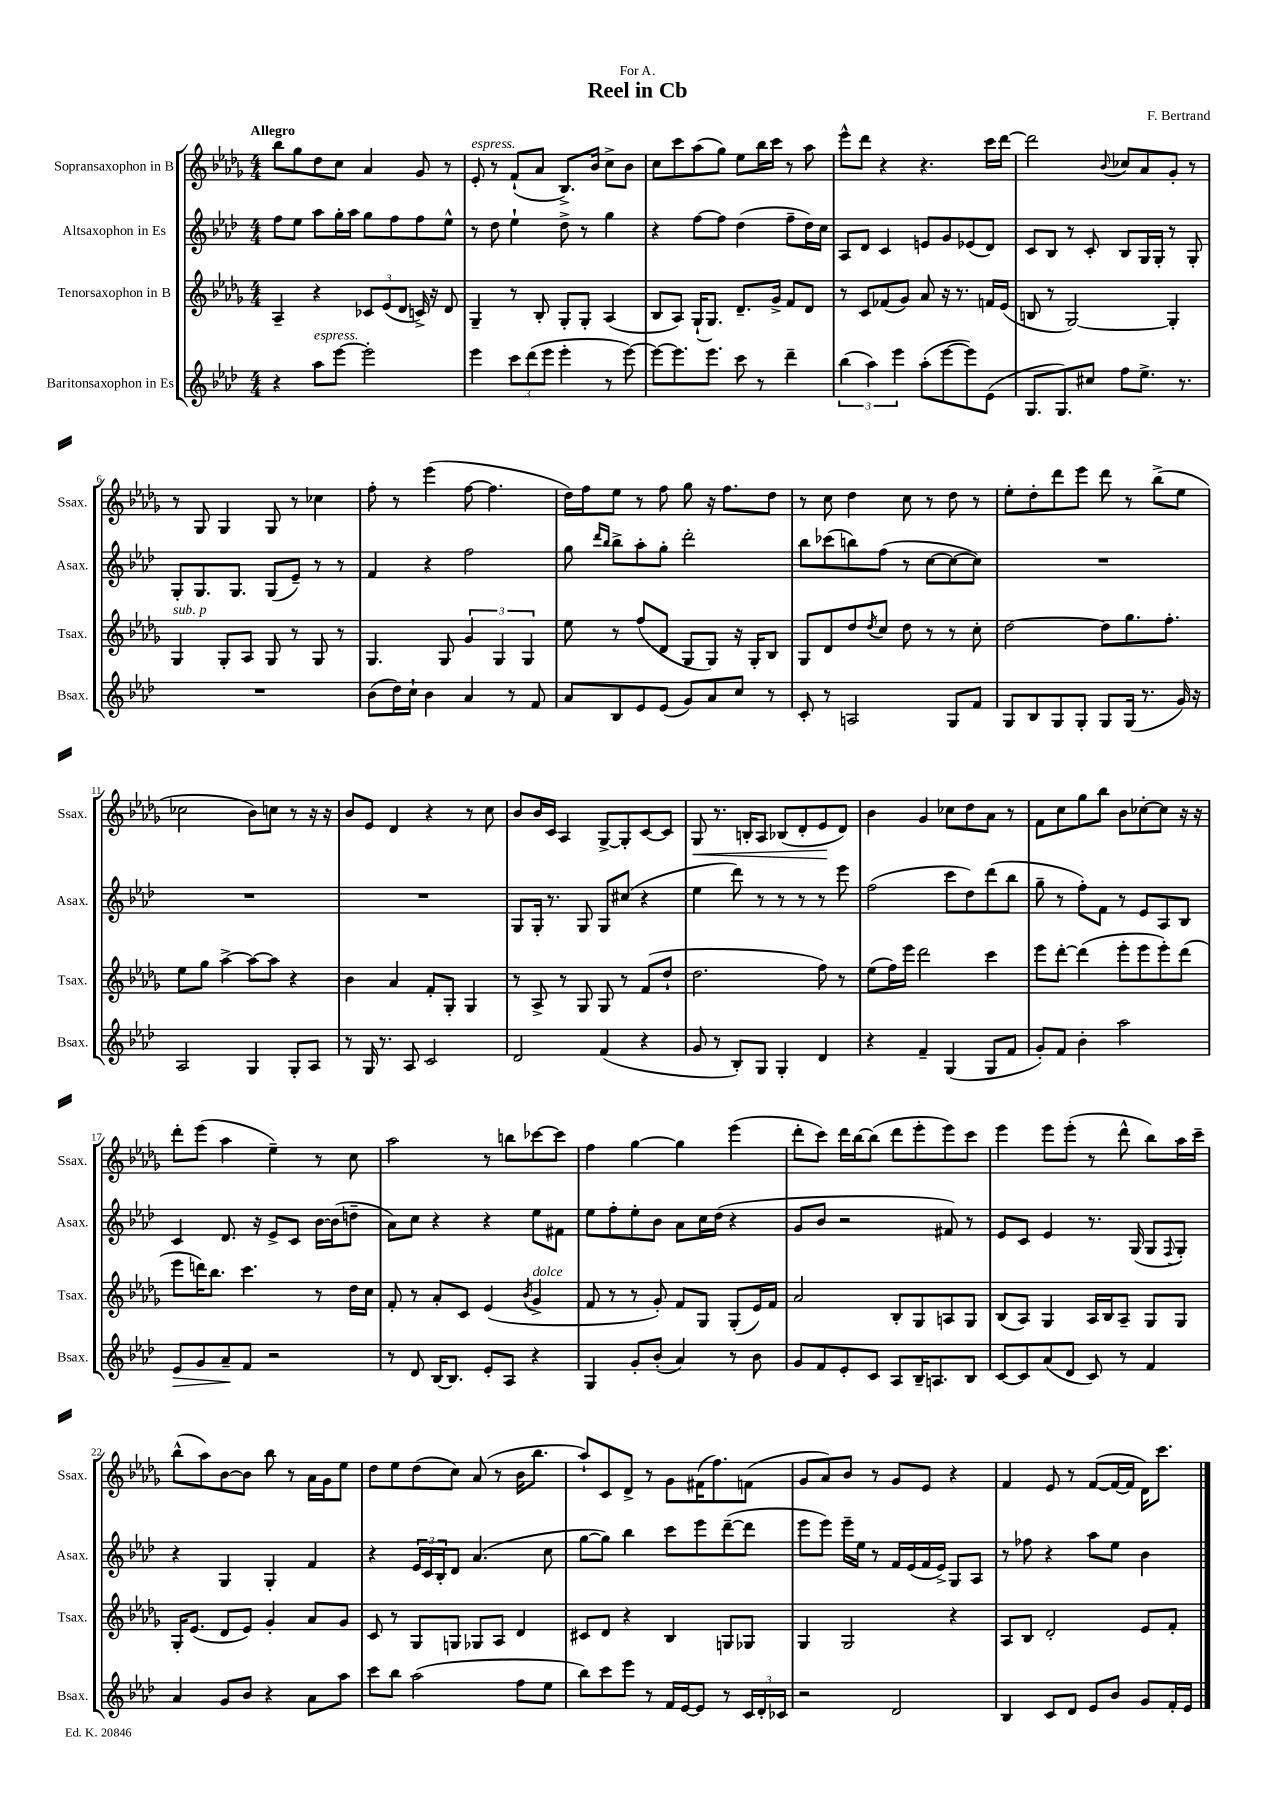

**kern	**dynam	**kern	**kern	**kern	**dynam
*part4	*part4	*part3	*part2	*part1	*part1
*staff4	*staff4	*staff3	*staff2	*staff1	*staff1
*I"Baritonsaxophon in Es	*	*I"Tenorsaxophon in B	*I"Altsaxophon in Es	*I"Sopransaxophon in B	*
*I'Bsax.	*	*I'Tsax.	*I'Asax.	*I'Ssax.	*
*clefG2	*	*clefG2	*clefG2	*clefG2	*
*k[b-e-a-d-]	*	*k[b-e-a-d-g-]	*k[b-e-a-d-]	*k[b-e-a-d-g-]	*
*M4/4	*	*M4/4	*M4/4	*M4/4	*
=1	=1	=1	=1	=1	=1
!	!	!	!	!LO:TX:a:B:t=Allegro	!
4r	.	4A-~/	8ff\L	8bb-\L	.
.	.	.	8ee-\J	8gg-\	.
!LO:TX:a:i:t=espress.	!	!	!	!	!
8aa-\L	.	4r	8aa-\L	8dd-\	.
[8eee-\J	.	.	16gg'\L	8cc\J	.
.	.	.	16aa-\JJ	.	.
2eee-'\]	.	12c-X/L	8gg\L	4a-/	.
.	.	(12e-/	.	.	.
.	.	.	8ff\	.	.
.	.	12d-/J	.	.	.
.	.	16cn^/)	8ff\	8g-/	.
.	.	16r	.	.	.
.	.	8d-/	8ee-^^\J	8r	.
=2	=2	=2	=2	=2	=2
!	!	!	!	!LO:TX:a:i:t=espress.	!
4eee-\	.	4G-~/	8r	8e-'/	.
.	.	.	8dd-\	8r	.
12ccc\L	.	8r	4ee-`\	(8f`/L	.
(12ddd-\	.	.	.	.	.
.	.	8B-'/	.	8a-/J	.
12eee-\J	.	.	.	.	.
4eee-'\	.	8G-'/L	8dd-^\	8.B-^/L)	.
.	.	8G-'/J	8r	.	.
.	.	.	.	16b-/Jk	.
8r	.	(4A-/	4gg\	8cc^\L	.
[8eee-\)	.	.	.	8b-\J	.
=3	=3	=3	=3	=3	=3
8eee-\L_	.	8B-/L	4r	8cc\L	.
8.eee-\]	.	8A-/J)	.	8ccc\	.
.	.	(16G-`/KL	[8ff\L	(8aa-\	.
8.eee-\J	.	8.G-/J)	.	.	.
.	.	.	8ff\J]	8gg-\J)	.
8ccc\	.	8.d-~/L	(4dd-\	8ee-\L	.
8r	.	.	.	16bb-\L	.
.	.	16g-^/Jk	.	16ccc\JJ	.
4ddd-~\	.	8f/L	8ff~\L	8r	.
.	.	8d-/J	16dd-\L)	8aa-\	.
.	.	.	16cc\JJ	.	.
=4	=4	=4	=4	=4	=4
(6bb-\	.	8r	8A-/L	8eee-^^\L	.
.	.	8c/L	8d-/J	8ddd-\J	.
6aa-\)	.	.	.	.	.
.	.	(8f-X/	4c/	4r	.
6eee-\	.	.	.	.	.
.	.	8g-/J)	.	.	.
(8aa-'\L	.	8a-/	8en/L	4.r	.
[8eee-\	.	16r	8g/	.	.
.	.	8.r	.	.	.
8eee-\])	.	.	(8e-X/	.	.
(8e-\J	.	16fn/LL	8d-/J)	16ccc\LL	.
.	.	(16e-/JJ	.	[16ddd-\JJ	.
=5	=5	=5	=5	=5	=5
8.G/L	.	8Bn/	8c/L	2ddd-\]	.
.	.	8r	8B-/J	.	.
8.G/)	.	.	.	.	.
.	.	[2G-/)	8r	.	.
8cc#X/J	.	.	8c'/	.	.
.	.	.	.	8qqb-/	.
8ff\L	.	.	8B-/L	8cc-X/L	.
8.ee-^\J	.	.	16G/L	8a-/	.
.	.	.	16G'/JJ	.	.
.	.	4G-'/]	8r	8g-'/J	.
8.r	.	.	.	.	.
.	.	.	8G'/	8r	.
!!LO:LB:g=z
=6	=6	=6	=6	=6	=6
!	!	!LO:TX:a:i:t=sub. p	!	!	!
1r	.	4G-/	8G'/L	8r	.
.	.	.	8.G/	8G-/	.
.	.	8G-'/L	.	4G-/	.
.	.	.	8.G/J	.	.
.	.	8A-/J	.	.	.
.	.	8G-/	(8G/L	8G-/	.
.	.	8r	8e-~/J)	8r	.
.	.	8G-/	8r	4cc-X\	.
.	.	8r	8r	.	.
=7	=7	=7	=7	=7	=7
(8b-\L	.	4.G-/	4f/	8ff'\	.
16dd-\L)	.	.	.	8r	.
16cc`\JJ	.	.	.	.	.
4b-\	.	.	4r	(4eee-\	.
.	.	8G-/	.	.	.
4a-/	.	6g-/	2ff\	[8ff\	.
.	.	.	.	4.ff\]	.
.	.	6G-/	.	.	.
8r	.	.	.	.	.
.	.	6G-/	.	.	.
8f/	.	.	.	.	.
=8	=8	=8	=8	=8	=8
8a-/L	.	8ee-\	8gg\	16dd-\LL)	.
.	.	.	.	16ff\J	.
.	.	.	16qqddd-/LL	.	.
.	.	.	16qqbb-/JJ	.	.
8B-/	.	8r	8bb-^\L	8ee-\J	.
8e-/	.	(8ff/L	8aa-'\	8r	.
(8e-/J	.	8d-/J	8gg'\J	8ff\	.
8g/L)	.	8G-/L	2ddd-'\	8gg-\	.
8a-/	.	8G-/J)	.	16r	.
.	.	.	.	8.ff\L	.
8cc/J	.	16r	.	.	.
.	.	16G-'/KL	.	.	.
8r	.	8B-/J	.	8dd-\J	.
=9	=9	=9	=9	=9	=9
8c'/	.	8G-/L	8bb-\L	8r	.
8r	.	8d-/	(8ccc-X\	8cc\	.
2An/	.	8dd-/	8bbn\)	4dd-\	.
.	.	8qdd-/	.	.	.
.	.	8cc/J	(8ff\J	.	.
.	.	8dd-\	8r	8cc\	.
.	.	8r	[8cc\L	8r	.
8G/L	.	8r	8cc\_	8dd-\	.
8f/J	.	8cc'\	8cc\J])	8r	.
=10	=10	=10	=10	=10	=10
8G/L	.	[2dd-\	1r	8ee-'\L	.
8B-/	.	.	.	8dd-'\	.
8G/	.	.	.	8ddd-\	.
8G'/J	.	.	.	8eee-\J	.
8G/L	.	8dd-\L]	.	8ddd-\	.
(16G/Jk	.	8.gg-\	.	8r	.
8.r	.	.	.	.	.
.	.	.	.	(8bb-^\L	.
.	.	8.ff'\J	.	.	.
16g/)	.	.	.	8ee-\J	.
16r	.	.	.	.	.
!!LO:LB:g=z
=11	=11	=11	=11	=11	=11
2A-/	.	8ee-\L	1r	2cc-X\	.
.	.	8gg-\J	.	.	.
.	.	[4aa-^\	.	.	.
4G/	.	8aa-\L_	.	8b-\L)	.
.	.	8aa-\J]	.	8ccn\J	.
8G'/L	.	4r	.	8r	.
8A-/J	.	.	.	16r	.
.	.	.	.	16r	.
=12	=12	=12	=12	=12	=12
8r	.	4b-\	1r	8b-/L	.
16G/	.	.	.	8e-/J	.
8.r	.	.	.	.	.
.	.	4a-/	.	4d-/	.
8A-/	.	.	.	.	.
2c/	.	8f'/L	.	4r	.
.	.	8G-'/J	.	.	.
.	.	4G-/	.	8r	.
.	.	.	.	8cc\	.
=13	=13	=13	=13	=13	=13
2d-/	.	8r	8G/L	8b-/L	.
.	.	8A-^/	16G'/Jk	16b-/L	.
.	.	.	8.r	16c/JJ	.
.	.	8r	.	4A-/	.
.	.	8G-/	8G/	.	.
(4f/	.	8G-/	8G/L	[8G-^/L	.
.	.	8r	(8cc#X/J	8G-'/]	.
4r	.	(8f/L	4r	[8c/	.
.	.	8dd-`/J	.	8c/J]	.
=14	=14	=14	=14	=14	=14
!	!	!	!	!	!LO:HP:b
8g/	.	2.dd-\	4ee-\	8G-/	<
8r	.	.	.	8.r	.
8B-'/L)	.	.	8ddd-\)	.	.
.	.	.	.	16Bn'/KL	.
8G/J	.	.	8r	8A-/J	.
4G'/	.	.	8r	(8B-X/L	.
.	.	.	8r	8d-'/	.
4d-/	.	8ff\)	8r	8e-/	.
.	.	8r	8eee-\	8d-/J)	[
=15	=15	=15	=15	=15	=15
4r	.	(8ee-\L	(2ff\	4b-\	.
.	.	16ff\L)	.	.	.
.	.	16eee-\JJ	.	.	.
4f~/	.	2ddd-\	.	4g-/	.
(4G/	.	.	8ccc\L	8cc-X\L	.
.	.	.	8dd-\)	8dd-\	.
8G/L	.	4ccc\	(8ddd-\	8a-\J	.
8f/J	.	.	8bb-\J	8r	.
=16	=16	=16	=16	=16	=16
8g'/L)	.	8eee-\L	8gg~\	8f\L	.
8f/J	.	[8ddd-'\J	8r	8cc\	.
4b-'\	.	(4ddd-\]	8ff'\L)	8gg-\	.
.	.	.	8f\J	8bb-\J	.
2aa-\	.	8eee-'\L	8r	8b-\L	.
.	.	8eee-\	8e-/L	[8cc-X'\	.
.	.	8eee-'\)	8A-/	8cc-\J]	.
.	.	(8ddd-\J	8B-/J	16r	.
.	.	.	.	16r	.
!!LO:LB:g=z
=17	=17	=17	=17	=17	=17
!	!LO:HP:b	!	!	!	!
8e-/L	>	8eee-\L	4c/	8ddd-'\L	.
8g/	.	16dddn\K)	.	(8eee-\J	.
.	.	8.bb-\J	.	.	.
8a-~/	.	.	8.d-/	4aa-\	.
8f/J	]	4.ccc\	.	.	.
.	.	.	16r	.	.
2r	.	.	8e-^/L	4ee-~\)	.
.	.	.	8c/J	.	.
.	.	8r	[16b-\LL	8r	.
.	.	.	(16b-\J]	.	.
.	.	16dd-\LL	8ddn~\J	8cc\	.
.	.	16cc\JJ	.	.	.
=18	=18	=18	=18	=18	=18
8r	.	8f'/	8a-\L)	2aa-\	.
8d-/	.	8r	8cc\J	.	.
[16B-/KL	.	8a-'/L	4r	.	.
8.B-/J]	.	.	.	.	.
.	.	8c/J	.	.	.
8e-'/L	.	(4e-/	4r	8r	.
8A-/J	.	.	.	8bbn\L	.
.	.	8qb-/	.	.	.
!	!	!LO:TX:a:i:t=dolce	!	!	!
4r	.	4g-^/	8ee-\L	[8ccc-X\	.
.	.	.	8f#X\J	8ccc-\J]	.
=19	=19	=19	=19	=19	=19
4G/	.	8f/	8ee-\L	4ff\	.
.	.	8r	8ff'\	.	.
8g'/L	.	8r	8ee-'\	[4gg-\	.
(8b-'/J	.	8g-'/)	8b-\J	.	.
4a-/)	.	8f/L	8a-\L	4gg-\]	.
.	.	8G-/J	16cc\L	.	.
.	.	.	(16dd-\JJ	.	.
8r	.	(8G-'/L	4r	(4eee-\	.
8b-\	.	16e-/L)	.	.	.
.	.	16f/JJ	.	.	.
=20	=20	=20	=20	=20	=20
8g/L	.	2a-/	8g/L	8ddd-'\L	.
8f/	.	.	8b-/J	8ccc\J)	.
8e-'/	.	.	2r	16ddd-\LL	.
.	.	.	.	[16bb-\J	.
8c/J	.	.	.	(8bb-\J]	.
8A-/L	.	8B-'/L	.	8ddd-\L	.
16B-~/K	.	8G-/	.	8eee-'\	.
8.An/	.	.	.	.	.
.	.	8An/	8f#X/)	8eee-\)	.
8B-/J	.	8G-/J	8r	8ccc\J	.
=21	=21	=21	=21	=21	=21
[8c/L	.	(8B-/L	8e-/L	4eee-\	.
8c/]	.	8A-/J)	8c/J	.	.
(8a-/	.	4G-/	4e-/	8eee-\L	.
8d-/J	.	.	.	(8eee-'\J	.
8c/)	.	16A-/LL	8.r	8r	.
.	.	16B-/J	.	.	.
8r	.	8A-~/J	.	8ddd-^^\	.
.	.	.	(16G/	.	.
4f/	.	8G-/L	8G/L	8bb-\L)	.
.	.	.	8qqF/	.	.
.	.	8G-/J	8G'/J)	16aa-\L	.
.	.	.	.	16ccc~\JJ	.
!!LO:LB:g=z
=22	=22	=22	=22	=22	=22
4a-/	.	16G-'/KL	4r	(8bb-^^\L	.
.	.	(8.e-/J	.	.	.
.	.	.	.	8aa-\)	.
8g/L	.	8d-/L	4G/	[8b-\	.
8b-/J	.	8e-/J)	.	8b-\J]	.
4r	.	4g-'/	4G'/	8bb-\	.
.	.	.	.	8r	.
8a-\L	.	8a-/L	4f/	16a-\LL	.
.	.	.	.	16g-\J	.
8aa-\J	.	8g-/J	.	8ee-\J	.
=23	=23	=23	=23	=23	=23
8ccc\L	.	8c/	4r	8dd-\L	.
8bb-\J	.	8r	.	8ee-\	.
(2aa-\	.	8G-/L	24e-/LL	(8dd-\	.
.	.	.	24c/	.	.
.	.	.	24B-'/J	.	.
.	.	8Gn/J	8d-/J	8cc\J)	.
.	.	8G-X/L	(4.a-/	(8a-/	.
.	.	8A-/J	.	8r	.
8ff\L	.	4d-/	.	16b-\KL	.
.	.	.	.	8.bb-\J	.
8ee-\J	.	.	8cc\	.	.
=24	=24	=24	=24	=24	=24
8bb-\L)	.	8c#X/L	[8gg\L	8aa-`/L)	.
8ccc\	.	8d-/J	8gg\J])	8c/	.
8eee-\J	.	4r	4bb-\	8d-^/J	.
8r	.	.	.	8r	.
16f/LL	.	4B-/	8ccc\L	8g-\L	.
[16e-/J	.	.	.	.	.
8e-/J]	.	.	8eee-\	(16f#X\K	.
.	.	.	.	8.ff\)	.
8r	.	8Gn/L	([8ddd-~\	.	.
24c/LL	.	8G-X/J	8ddd-\J]	(8fn\J	.
24d-'/	.	.	.	.	.
24c-X/JJ	.	.	.	.	.
=25	=25	=25	=25	=25	=25
2r	.	4G-/	8eee-\L	8g-/L	.
.	.	.	8eee-\J)	8a-/)	.
.	.	2G-/	16eee-~\LL	8b-/J	.
.	.	.	16ee-\JJ	.	.
.	.	.	8r	8r	.
2d-/	.	.	16f/LL	8g-/L	.
.	.	.	(16e-/	.	.
.	.	.	16f/	8e-/J	.
.	.	.	16e-^/JJ)	.	.
.	.	4r	8G/L	4r	.
.	.	.	8A-/J	.	.
=26	=26	=26	=26	=26	=26
4B-/	.	8A-/L	8r	4f/	.
.	.	8B-/J	8ff-X\	.	.
8c/L	.	2d-'/	4r	8e-/	.
8d-/J	.	.	.	8r	.
8e-/L	.	.	8aa-\L	([8f/L	.
8b-/J	.	.	8ee-\J	16f/L_	.
.	.	.	.	16f/JJ]	.
8g/L	.	8e-/L	4b-\	16d-\KL)	.
.	.	.	.	8.ccc\J	.
16f'/L	.	8f'/J	.	.	.
16e-/JJ	.	.	.	.	.
==	==	==	==	==	==
*-	*-	*-	*-	*-	*-
